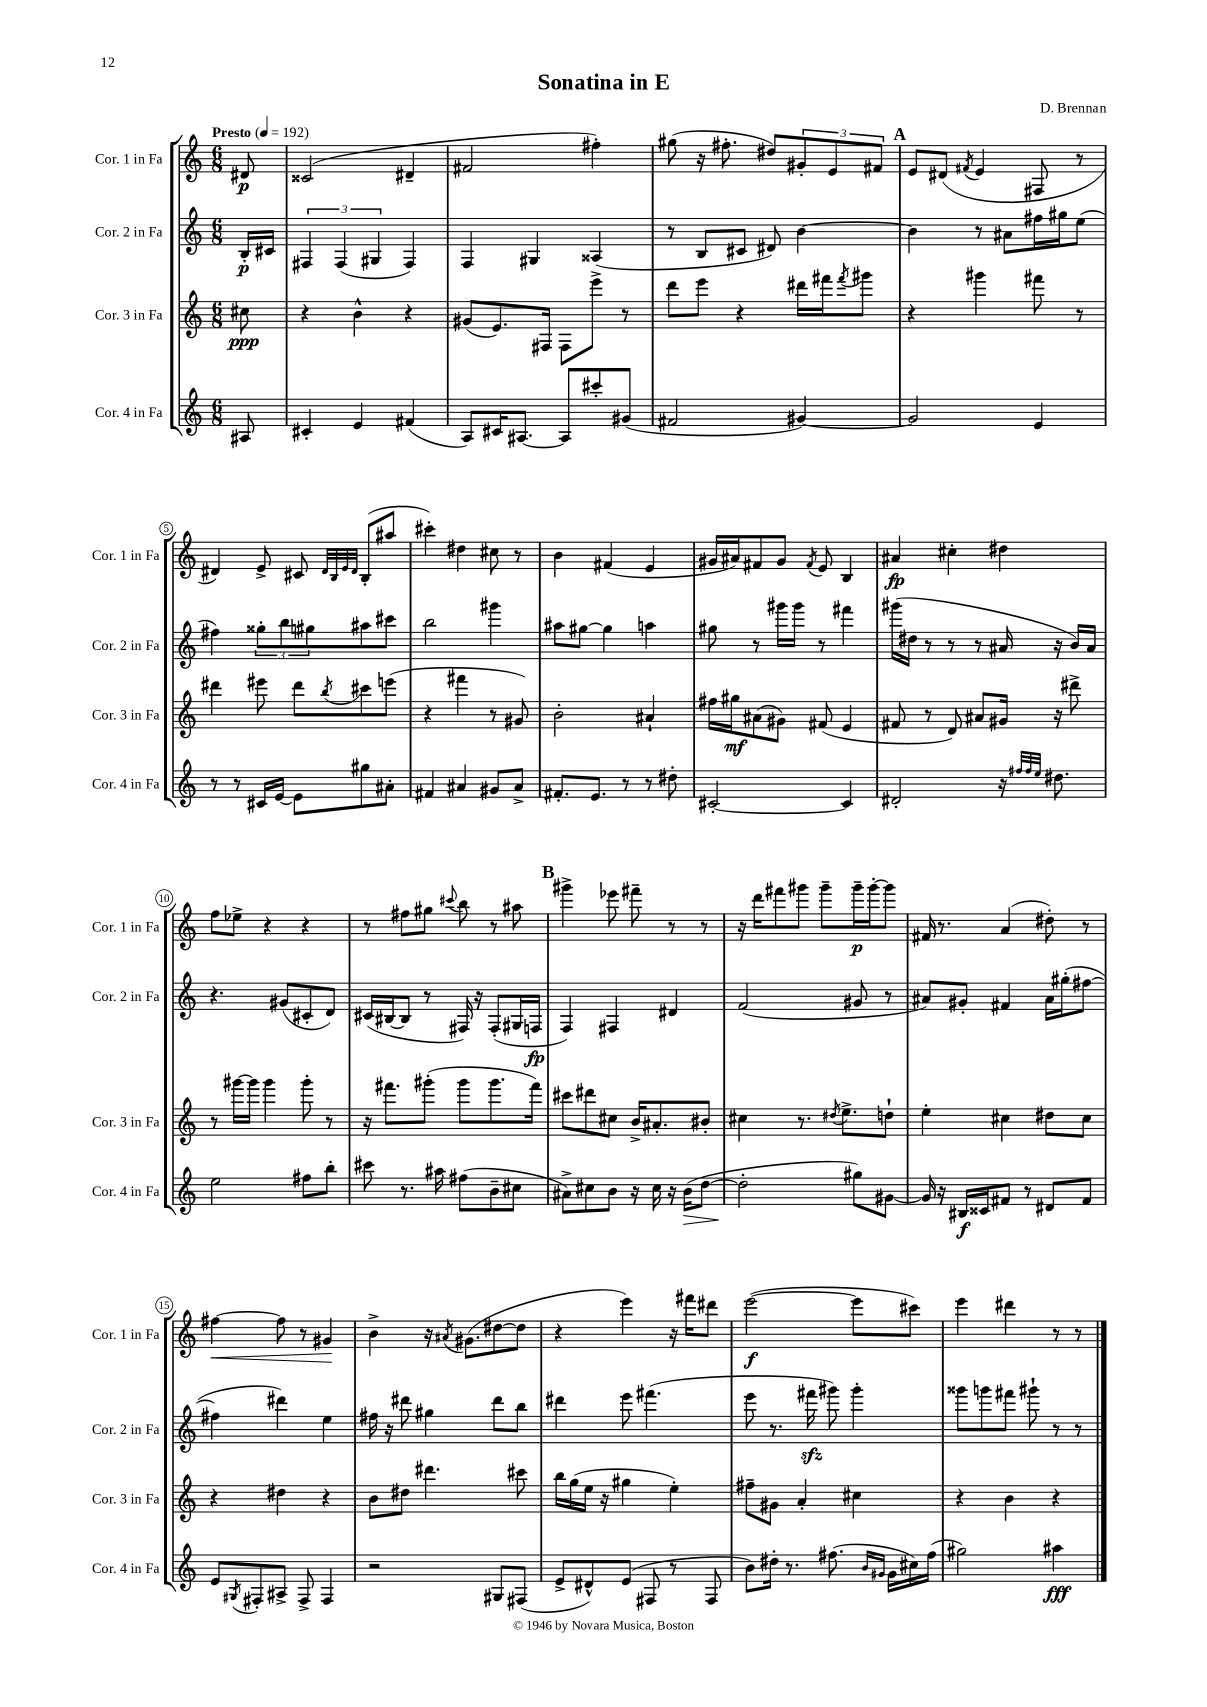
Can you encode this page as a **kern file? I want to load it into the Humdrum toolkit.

**kern	**dynam	**kern	**dynam	**kern	**dynam	**kern	**dynam
*part4	*part4	*part3	*part3	*part2	*part2	*part1	*part1
*staff4	*staff4	*staff3	*staff3	*staff2	*staff2	*staff1	*staff1
*I"Cor. 4 in Fa	*	*I"Cor. 3 in Fa	*	*I"Cor. 2 in Fa	*	*I"Cor. 1 in Fa	*
*I'Cor. 4 in Fa	*	*I'Cor. 3 in Fa	*	*I'Cor. 2 in Fa	*	*I'Cor. 1 in Fa	*
*clefG2	*	*clefG2	*	*clefG2	*	*clefG2	*
*k[]	*	*k[]	*	*k[]	*	*k[]	*
*M6/8	*	*M6/8	*	*M6/8	*	*M6/8	*
*MM192	*	*MM192	*	*MM192	*	*MM192	*
=	=	=	=	=	=	=	=
!	!	!	!	!	!	!LO:TX:a:B:t=Presto	!
8A#X/	.	8cc#X\	ppp	16B'/LL	p	8d#X/	p
.	.	.	.	16c#X/JJ	.	.	.
=1	=1	=1	=1	=1	=1	=1	=1
4c#X'/	.	4r	.	6F#X/	.	(2c##X/	.
.	.	.	.	(6F#/	.	.	.
4e/	.	4b^^\	.	.	.	.	.
.	.	.	.	6G#X/	.	.	.
(4f#X/	.	4r	.	4F#/)	.	4d#X~/	.
=2	=2	=2	=2	=2	=2	=2	=2
8A/L)	.	(8g#X/L	.	4F/	.	2f#X/	.
16c#X/K	.	8.e/)	.	.	.	.	.
[8.A#X/J	.	.	.	.	.	.	.
.	.	.	.	4G#X/	.	.	.
.	.	16F#X/Jk	.	.	.	.	.
8A#/L]	.	8F#\L	.	.	.	.	.
8ccc#X'/	.	8eee^\J	.	(4A##X/	.	4ff#X'\)	.
(8g#X/J	.	8r	.	.	.	.	.
=3	=3	=3	=3	=3	=3	=3	=3
2f#X/	.	8ddd\L	.	8r	.	(8gg#X\	.
.	.	8eee\J	.	8B/L	.	16r	.
.	.	.	.	.	.	8.ff#X'\	.
.	.	4r	.	8c#X/J	.	.	.
.	.	.	.	8d#X/)	.	8dd#X/L)	.
[4g#X/)	.	16ddd#X\LL	.	[4b\	.	12g#X'/	.
.	.	16fff#X\J	.	.	.	.	.
.	.	.	.	.	.	12e/	.
.	.	8qfff#/	.	.	.	.	.
.	.	8ggg#X\J	.	.	.	.	.
.	.	.	.	.	.	12f#X/J	.
!!LO:REH:place=s1:t=A
=4	=4	=4	=4	=4	=4	=4	=4
2g#/]	.	4r	.	4b\]	.	8e/L	.
.	.	.	.	.	.	(8d#X/J	.
.	.	.	.	.	.	8qf#X/	.
.	.	4ggg#X\	.	8r	.	4e/	.
.	.	.	.	8a#X\L	.	.	.
4e/	.	8fff#X\	.	16ff#X\L	.	8F#X/	.
.	.	.	.	16gg#X\J	.	.	.
.	.	8r	.	(8ee\J	.	8r	.
!!LO:LB:g=z
=5	=5	=5	=5	=5	=5	=5	=5
8r	.	4ddd#X\	.	4ff#X\)	.	4d#X/)	.
8r	.	.	.	.	.	.	.
16c#X/LL	.	8eee#X\	.	12gg##X'\L	.	8e^/	.
[16e/JJ	.	.	.	.	.	.	.
.	.	.	.	12bb\	.	.	.
8e\L]	.	8ddd#\L	.	.	.	8c#X/	.
.	.	.	.	12gg#X\	.	.	.
.	.	.	.	.	.	32qqd#/LLL	.
.	.	.	.	.	.	32qqB/	.
.	.	.	.	.	.	32qqe/	.
.	.	8qbb/	.	.	.	32qqd#/JJJ	.
8gg#X\	.	8ccc#X\	.	8aa#X\	.	(8B'/L	.
8a#X'\J	.	(8eeen\J	.	8ccc#X\J	.	8aa#X/J	.
=6	=6	=6	=6	=6	=6	=6	=6
4f#X/	.	4r	.	2bb\	.	4ccc#X'\)	.
4a#X/	.	4fff#X\	.	.	.	4dd#X\	.
8g#X/L	.	8r	.	4ggg#X\	.	8cc#X\	.
8a#^/J	.	8g#X/)	.	.	.	8r	.
=7	=7	=7	=7	=7	=7	=7	=7
8.f#X'/L	.	2b'\	.	8aa#X\L	.	4b\	.
.	.	.	.	[8gg#X\J	.	.	.
8.e/J	.	.	.	.	.	.	.
.	.	.	.	4gg#\]	.	(4f#X/	.
8r	.	.	.	.	.	.	.
8r	.	4a#X`/	.	4aan\	.	4e/	.
8dd#X'\	.	.	.	.	.	.	.
=8	=8	=8	=8	=8	=8	=8	=8
[2c#X'/	.	16ff#X\LL	.	8gg#X\	.	16g#X/LL	.
.	.	16gg#X\J	mf	.	.	16a#X/J)	.
.	.	(8a#X\	.	8r	.	8f#X/	.
.	.	8g#X\J)	.	16ggg#X\LL	.	8g#/J	.
.	.	.	.	16ggg#\JJ	.	.	.
.	.	.	.	.	.	8qf#/	.
.	.	(8f#X/	.	8r	.	8e/	.
4c#/]	.	4e/	.	4fff#X\	.	4B/	.
=9	=9	=9	=9	=9	=9	=9	=9
2d#X'/	.	8f#X/	.	(16ggg#X\LL	.	4a#X/	fp
.	.	.	.	16dd#X\JJ	.	.	.
.	.	8r	.	8r	.	.	.
.	.	8d/)	.	8r	.	4cc#X'\	.
.	.	8a#X/L	.	8r	.	.	.
16r	.	16g#X/Jk	.	16a#X/	.	4dd#X\	.
32qqff#X/LLL	.	.	.	.	.	.	.
32qqff#/	.	.	.	.	.	.	.
32qqee/JJJ	.	.	.	.	.	.	.
8.dd#X\	.	16r	.	16r	.	.	.
.	.	8ddd#X^\	.	16b/LL)	.	.	.
.	.	.	.	16a#/JJ	.	.	.
!!LO:LB:g=z
=10	=10	=10	=10	=10	=10	=10	=10
2ee\	.	8r	.	4.r	.	8ff\L	.
.	.	[16ggg#X\LL	.	.	.	8ee-X^\J	.
.	.	16ggg#\JJ]	.	.	.	.	.
.	.	4ggg#\	.	.	.	4r	.
.	.	.	.	(8g#X/L	.	.	.
8ff#X\L	.	8ggg#'\	.	8c#X'/	.	4r	.
8bb'\J	.	8r	.	8d/J)	.	.	.
=11	=11	=11	=11	=11	=11	=11	=11
8ccc#X\	.	16r	.	(16c#X/LL	.	8r	.
.	.	8.fff#X\L	.	[16B#X/J	.	.	.
8.r	.	.	.	8B#/J]	.	8ff#X\L	.
.	.	(8ggg#X'\J	.	8r	.	8gg#X\J	.
16aa#X\	.	.	.	.	.	.	.
.	.	.	.	.	.	8qqccc#X/	.
(8ff#X\L	.	8ggg#\L	.	16F#X/)	.	8bb\	.
.	.	.	.	16r	.	.	.
8b~\	.	8.ggg#\	.	(8F#'/L	.	8r	.
8cc#X\J	.	.	.	16G#X/L	.	8aa#X\	.
.	.	16fff#\Jk)	.	16Fn/JJ	fp	.	.
!!LO:REH:place=s1:t=B
=12	=12	=12	=12	=12	=12	=12	=12
8a#X^\L)	.	8ccc#X\L	.	4F/)	.	4ggg#X^\	.
8cc#X\	.	8ddd#X\	.	.	.	.	.
8b\J	.	8cc#X\J	.	4F#X/	.	8eee-X\	.
16r	.	16b^/KL	.	.	.	8fff#X~\	.
16cc#\	.	8.a#X'/	.	.	.	.	.
16r	.	.	.	4d#X/	.	8r	.
!	!LO:HP:b	!	!	!	!	!	!
(16b\KL	>	.	.	.	.	.	.
[8dd\J	.	8b#X'/J	.	.	.	8r	.
=13	=13	=13	=13	=13	=13	=13	=13
2dd'\]	.	4cc#X\	.	(2f/	.	16r	.
.	.	.	.	.	.	16ddd\KL	.
.	.	.	.	.	.	8fff#X\	.
.	.	8.r	.	.	.	8ggg#X\J	.
.	.	.	.	.	.	8ggg#~\L	.
.	.	8qdd#X/	.	.	.	.	.
.	.	8.ee^\L	.	.	.	.	.
8gg#X\L)	]	.	.	8g#X/	.	16ggg#~\L	p
.	.	.	.	.	.	[16ggg#'\J	.
[8g#X\J	.	8ddn`\J	.	8r	.	8ggg#\J]	.
=14	=14	=14	=14	=14	=14	=14	=14
16g#/]	.	4ee'\	.	8a#X/L)	.	16f#X/	.
16r	.	.	.	.	.	8.r	.
16B#X/LL	f	.	.	8g#X'/J	.	.	.
16c##X/J	.	.	.	.	.	.	.
8f#X/J	.	4cc#X\	.	4f#X/	.	(4a/	.
8r	.	.	.	.	.	.	.
8d#X/L	.	8dd#X\L	.	16a#\LL	.	8dd#X'\)	.
.	.	.	.	(16gg#X'\J	.	.	.
8f#/J	.	8cc#\J	.	[8ff#X\J	.	8r	.
!!LO:LB:g=z
=15	=15	=15	=15	=15	=15	=15	=15
!	!	!	!	!	!	!	!LO:HP:b
8e/L	.	4r	.	4ff#X\]	.	[4ff#X\	<
8qG#X/	.	.	.	.	.	.	.
8F#X'/	.	.	.	.	.	.	.
8A#X^/J	.	4dd#X\	.	4ddd#X\)	.	8ff#\]	.
8F#^/	.	.	.	.	.	8r	.
4F#/	.	4r	.	4ee\	.	4g#X/	.
.	.	.	.	.	.	.	[
=16	=16	=16	=16	=16	=16	=16	=16
2r	.	8b\L	.	16ff#X\	.	4b^\	.
.	.	.	.	16r	.	.	.
.	.	8dd#X\J	.	8ddd#X\	.	.	.
.	.	4.ddd#X\	.	4gg#X\	.	16r	.
.	.	.	.	.	.	8qa#X/	.
.	.	.	.	.	.	(8.g#X\L	.
8G#X/L	.	.	.	8ddd#\L	.	[8dd#X\	.
(8F#X/J	.	8ccc#X\	.	8bb\J	.	8dd#\J]	.
=17	=17	=17	=17	=17	=17	=17	=17
8e^/L	.	16bb\LL	.	4ddd#X\	.	4r	.
.	.	(16gg\	.	.	.	.	.
8d#X^^/)	.	16ee\JJ	.	.	.	.	.
.	.	16r	.	.	.	.	.
(8e/J	.	4gg#X\	.	8eee\	.	4eee\)	.
8F#X/	.	.	.	(4.fff#X\	.	.	.
8r	.	4ee'\)	.	.	.	16r	.
.	.	.	.	.	.	16fff#X\KL	.
8F#/	.	.	.	.	.	8ddd#X\J	.
=18	=18	=18	=18	=18	=18	=18	=18
8b\L)	.	8ff#X~\L	.	8eee\	.	([2eee\	f
16dd#X'\Jk	.	8g#X\J	.	8.r	.	.	.
8.r	.	.	.	.	.	.	.
.	.	4a'/	.	.	.	.	.
.	.	.	.	16fff#Xzz\	.	.	.
(8.ff#X\	.	.	.	8ggg#X\)	.	.	.
.	.	4cc#X\	.	4ggg#'\	.	8eee\L]	.
16qqb/LL	.	.	.	.	.	.	.
16qqg#X/JJ	.	.	.	.	.	.	.
16g#\LL	.	.	.	.	.	.	.
16cc#X\)	.	.	.	.	.	8ccc#X\J)	.
(16ff#\JJ	.	.	.	.	.	.	.
=19	=19	=19	=19	=19	=19	=19	=19
2gg#X\)	.	4r	.	8ggg##X\L	.	4eee\	.
.	.	.	.	8gggn\	.	.	.
.	.	4b\	.	8fff#X\J	.	4ddd#X\	.
.	.	.	.	8ggg#X`\	.	.	.
4aa#X\	fff	4r	.	8r	.	8r	.
.	.	.	.	8r	.	8r	.
==	==	==	==	==	==	==	==
*-	*-	*-	*-	*-	*-	*-	*-
